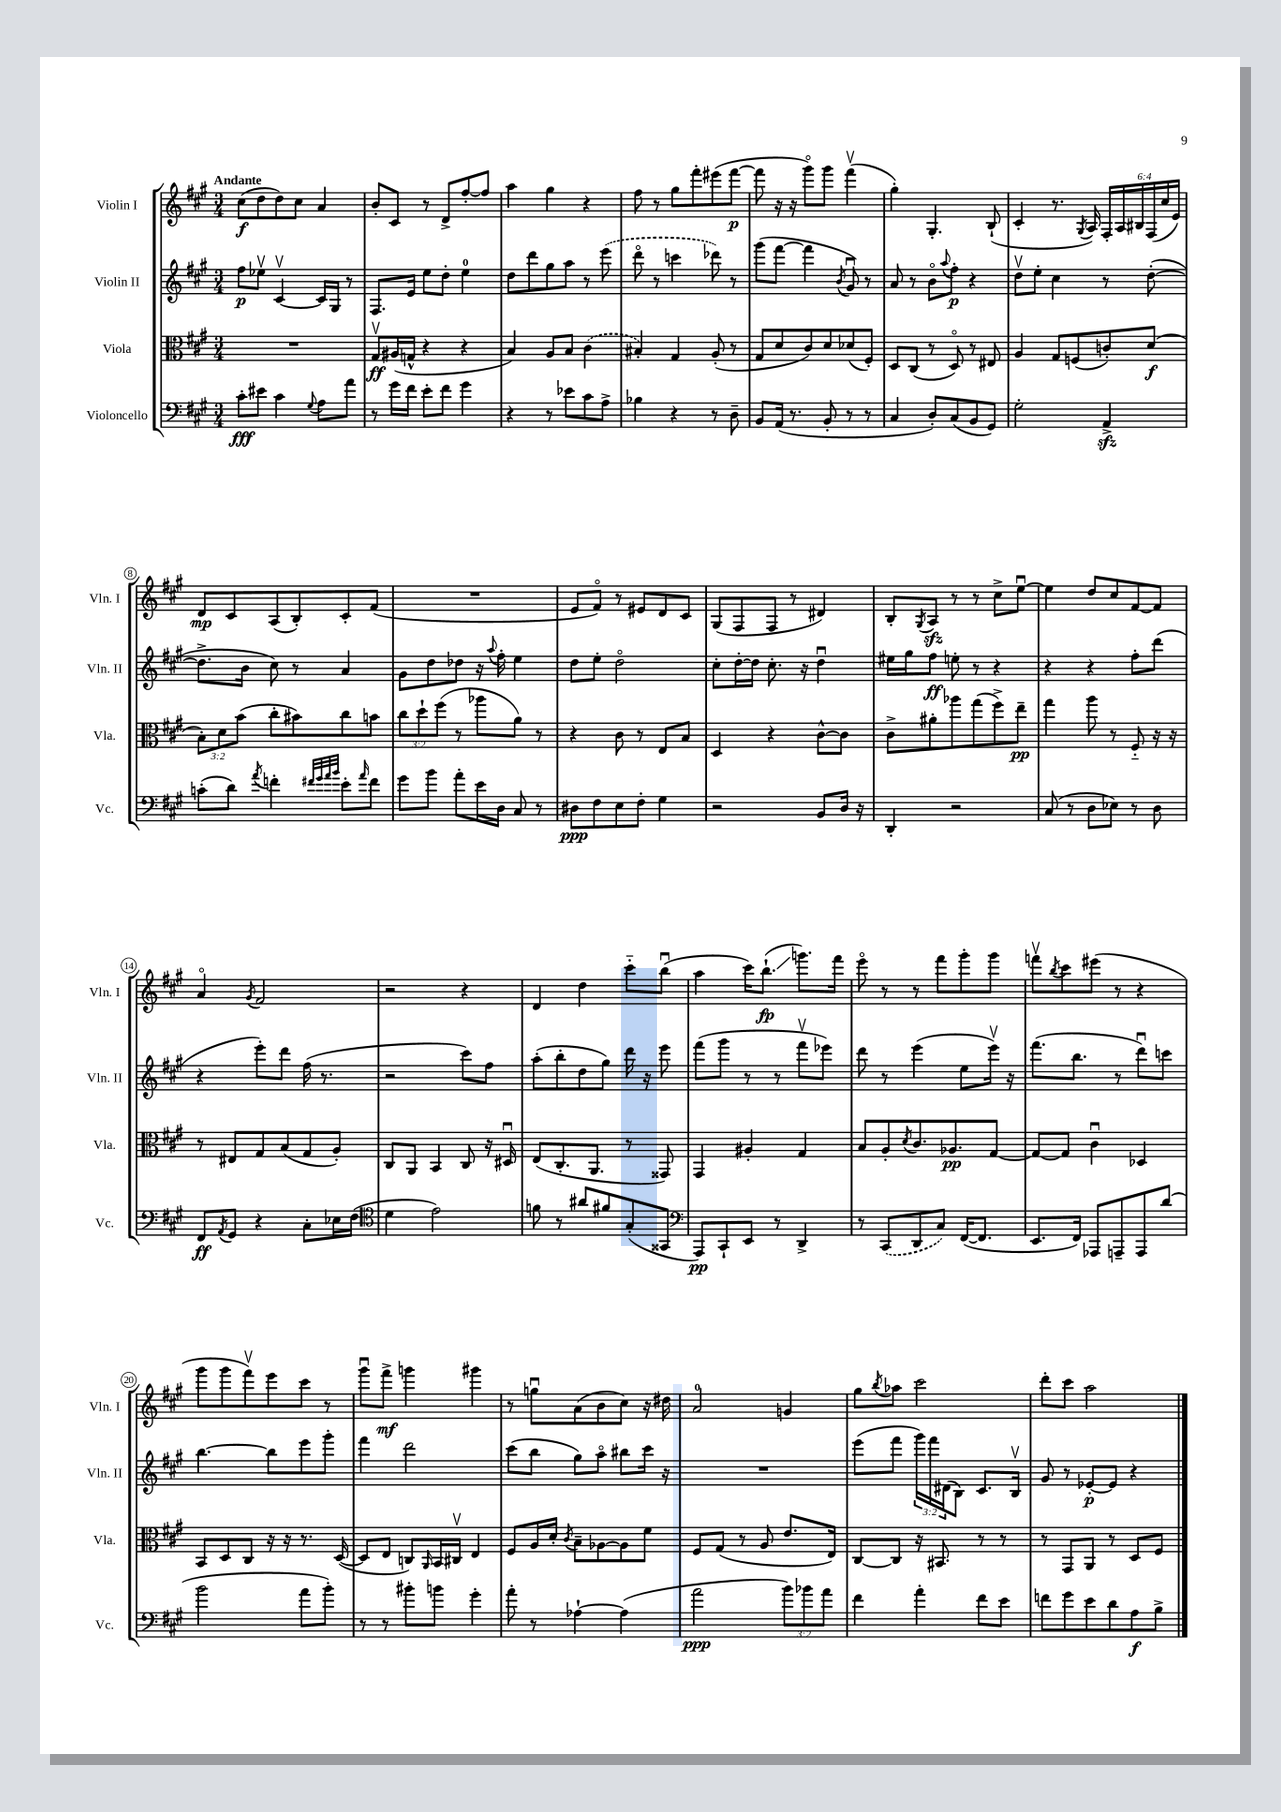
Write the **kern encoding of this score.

**kern	**kern	**kern	**kern
*staff4	*staff3	*staff2	*staff1
*clefF4	*clefC3	*clefG2	*clefG2
*k[f#c#g#]	*k[f#c#g#]	*k[f#c#g#]	*k[f#c#g#]
*M3/4	*M3/4	*M3/4	*M3/4
8c#'\L	2.r	8ff#\L	(8cc#\L
8e#\J	.	8ee-v\J	8dd\
4c#\	.	[4c#v/	8dd\)
.	.	.	8cc#\J
8qqG#/	.	.	.
8A\L	.	16c#/]LL	4a/
.	.	16G#/JJ	.
8a\J	.	8r	.
=	=	=	=
8r	8G#v/L	8.F#/L	8b'/L
16g#\LL	(16A#/L	.	8c#/J
16f#\JJ	16G^^/JJ	16e/Jk	.
8e'\L	4r	8ee\L	8r
8f#\J	.	8dd'\J	8d^/L
4g#\	4r	4ee\	[8ff#'/
.	.	.	8ff#/]J
=	=	=	=
4r	4B/)	8dd\L	4aa\
.	.	8ddd\	.
8r	8A/L	8gg#\	4gg#\
8e-\L	8B/J	8aa\J	.
8c#\	(4c#\	8r	4r
8A^\J	.	(8eee\	.
=	=	=	=
4B-\	4B#'/)	8dddo\	8ff#\
.	.	8r	8r
4r	4G#/	4ccc\	8gg#\L
.	.	.	8fff#'\
8r	(8A'/	8ddd-\)	(8eee#\
8D~\	8r	8r	[8fff#\J
=	=	=	=
8BB/L	8G#/L	(8ggg#\L	8fff#\]
(16AA/Jk	8d/	[8fff#\J	16r
8.r	.	.	16r
.	8c#/)	4fff#\]	8ggg#o\L)
8BB'/	8d/	.	8ggg#\J
.	.	8qb/	.
8r	(8d-/	8g#u/)	(4fff#v\
8r	8F#'/J)	8r	.
=	=	=	=
4C#/	8D/L	8a/	4gg#'\)
.	(8C#/J	8r	.
8D'/L)	8r	8bo\L	4.G#'/
.	.	8qqaa/	.
(8C#/	8Do/)	8ff#'\J	.
8BB/	8r	4r	.
8GG#/J)	8E#/	.	(8B`/
=	=	=	=
2G#'\	4A/	8ddv\L	4c#'/
.	.	8ee'\J	.
.	8G#/L	4cc#\	8.r
.	(8F/	.	.
.	.	.	8qG#/
.	.	.	16A/)
4AA^/	8c'/)	8r	24F#'/LL
.	.	.	24A/
.	.	.	24B#/
.	(8d/J	([8dd'\	(24F#/
.	.	.	24cc#/
.	.	.	24e/JJ)
=	=	=	=
(8c'\L	12B'\L)	8.dd^\]L	8d/L
.	12d\	.	.
8d\J)	.	.	8c#/
.	(12b\J	.	.
.	.	16b\Jk	.
8qa/	.	.	.
4f'\	8cc#'\L	8cc#\)	(8A/
.	8b#\)	8r	8B'/)
32qqf#/LLL	.	.	.
32qqg#/	.	.	.
32qqa/	.	.	.
32qqb/JJJ	.	.	.
8e'\L	8cc#\	4a/	8c#'/
16qqa/	.	.	.
8f#\J	8b\J	.	(8f#/J
=	=	=	=
8g#\L	12cc#\L	8g#\L	2.r
.	12dd`\	.	.
8b\J	.	8dd\	.
.	(12ff#\J	.	.
8a'\L	8r	8dd-\J	.
16e\L	8aa-\L	16r	.
.	.	8qqaa/	.
16D\JJ	.	16ff#'\	.
8C#/	8a\J)	4ee\	.
8r	8r	.	.
=	=	=	=
8D#\L	4r	8dd\L	8e/L
8F#\	.	8ee'\J	8f#o/J)
8E\	8c#\	2ddo\	8r
8F#'\J	8r	.	8e#/L
4G#\	8E/L	.	8d/
.	8B/J	.	8c#/J
=	=	=	=
2r	4D/	8cc#'\L	(8G#/L
.	.	[16dd'\L	8F#/
.	.	16dd\]JJ	.
.	4r	8.cc#'\	8F#/J
.	.	.	8r
.	.	16r	.
8BB/L	[8c#^^\L	4ddu\	4d#/)
16D/Jk	8c#\]J	.	.
16r	.	.	.
=	=	=	=
4DD'/	8c#^\L	16ee#\LL	8B'/L
.	.	16gg#\J	.
.	.	.	8qG#/
.	8a#'\	8ff#\J	8A/J
2r	8aa-\	8ee'\	8r
.	(8gg#\	8r	8r
.	8ff#^\)	4r	8cc#^\L
.	8ee~\J	.	[8eeu\J
=	=	=	=
(8C#/	4gg#\	4r	4ee\]
8r	.	.	.
8D\L	8aa\	4r	8dd/L
8E-\J)	8r	.	8cc#/
8r	8F#'~/	8ff#'\L	[8f#/
8D\	16r	(8ddd\J	8f#/]J
.	16r	.	.
=	=	=	=
8FF#/L	8r	4r	4ao/
8qAA/	.	.	.
8GG#/J	8E#/L	.	.
.	.	.	8qg#/
4r	8G#/	8eee'\L)	2f#/
.	(8B/	8ddd\J	.
8C#'\L	8G#/	(16ff#\	.
.	.	8.r	.
16E-\L	8A'/J)	.	.
(16F#\JJ	.	.	.
=	=	=	=
*clefC4	*	*	*
4d\	8C#/L	2r	2r
.	8AA/J	.	.
2e\)	4BB/	.	.
.	8C#/	8ccc#\L)	4r
.	16r	8ff#\J	.
.	16D#u/	.	.
=	=	=	=
8f\	(8E/L	(8aa'\L	4d/
8r	8.C#'/	8bb'\	.
8a#/L	.	8dd\	4dd\
.	8.AA/J	.	.
8f#/	.	8gg#\J)	.
(8G#'/	8r	16ddd\	8ccc#'~\L
.	.	16r	.
8GG##/J	8GG##/)	8eee\	(8bbu\J
=	=	=	=
*clefF4	*	*	*
8AAA/L)	4GG#/	(8fff#\L	4aa\
8CC#`/	.	8ggg#\J	.
8EE/J	4A#'/	8r	16ccc#\LK)
.	.	.	(8.bb`\J
8r	.	8r	.
4DD^/	4G#/	8fff#v\L	8.ggg\L)
.	.	8eee-\J)	.
.	.	.	16fff#\Jk
=	=	=	=
8r	8B/L	8ddd\	8eeeo\
(8CC#/L	8A'/	8r	8r
.	8qd/	.	.
8DD/	8.c#/	(4eee\	8r
8C#/J)	.	.	8fff#\L
.	8.A-/	.	.
([16FF#/LK	.	8ee\L	8ggg#'\
8.FF#/]J	.	.	.
.	[8G#/J	16eeev\Jk)	8ggg#\J
.	.	16r	.
=	=	=	=
8.EE/L	8G#/_L	(8.fff#\L	8fffv\L
.	.	.	8qbb/
.	8G#/]J	.	8ccc#\
16FF#/Jk)	.	8.bb\J	.
8AAA-/L	4c#u\	.	(8eee#\J
8AAA~/	.	8r	8r
8AAA/	4D-/	8dddu\L)	4r
(8d/J	.	8ccc\J	.
=	=	=	=
2b\	8BB/L	[4.bb\	8ggg#\L
.	8D/	.	8ggg#\
.	8C#/J	.	8fff#v\)
.	16r	8bb\]L	8eee\
.	16r	.	.
8a\L	8.r	8eee\	8ccc#\J
8b'\J)	.	8ggg#'\J	8r
.	([16D/	.	.
=	=	=	=
8r	8D/]L	4fff#\	8ggg#u\L
8r	8E/J	.	8fff#^\J
8b#'\L	8C/L)	2ddd\	4ggg\
.	16qqAA/	.	.
8b\J	16BB/L	.	.
.	16C#v/JJ	.	.
4g#'\	4E/	.	4ggg#\
=	=	=	=
8a'\	8F#/L	(8ccc#\L	8r
8r	16A/L	8bb\J	8ggu\L
.	16d'/JJ	.	.
.	8qc#/	.	.
[4A-`\	8B~\L	8gg#\L)	(8a\
.	[8A-\	8aao\J	8b\
(4A-\]	8A-\]	8bb#\L	8cc#\J)
.	8f#\J	16ccc#\Jk	16r
.	.	16r	16dd#\
=	=	=	=
2a\	8F#/L	2.r	2a/
.	(8G#/J	.	.
.	8r	.	.
.	8A/	.	.
12b\L)	8.e/L	.	4g/
12b-\	.	.	.
12a\J	.	.	.
.	16E/Jk)	.	.
=	=	=	=
4f#\	[8C#/L	(8eee\L	8gg#\L
.	.	.	8qbb/
.	8C#/]J	8fff#\J	8aa-\J
4a'\	16r	24ggg#\LL)	2ccc#\
.	.	24fff#\	.
.	8.BB#/	.	.
.	.	(24d#\J	.
.	.	8B\J)	.
8f#\L	8r	8.c#/L	.
8e\J	8r	.	.
.	.	16Bv/Jk	.
=	=	=	=
8f\L	8r	8g#/	8ddd'\L
8g#\	8GG#/L	8r	8ccc#\J
8e\	8AA/J	[8e-'/L	2aa\
8d\	8r	8e-/]J	.
8A\	8D/L	4r	.
8B^\J	8F#/J	.	.
==	==	==	==
*-	*-	*-	*-
